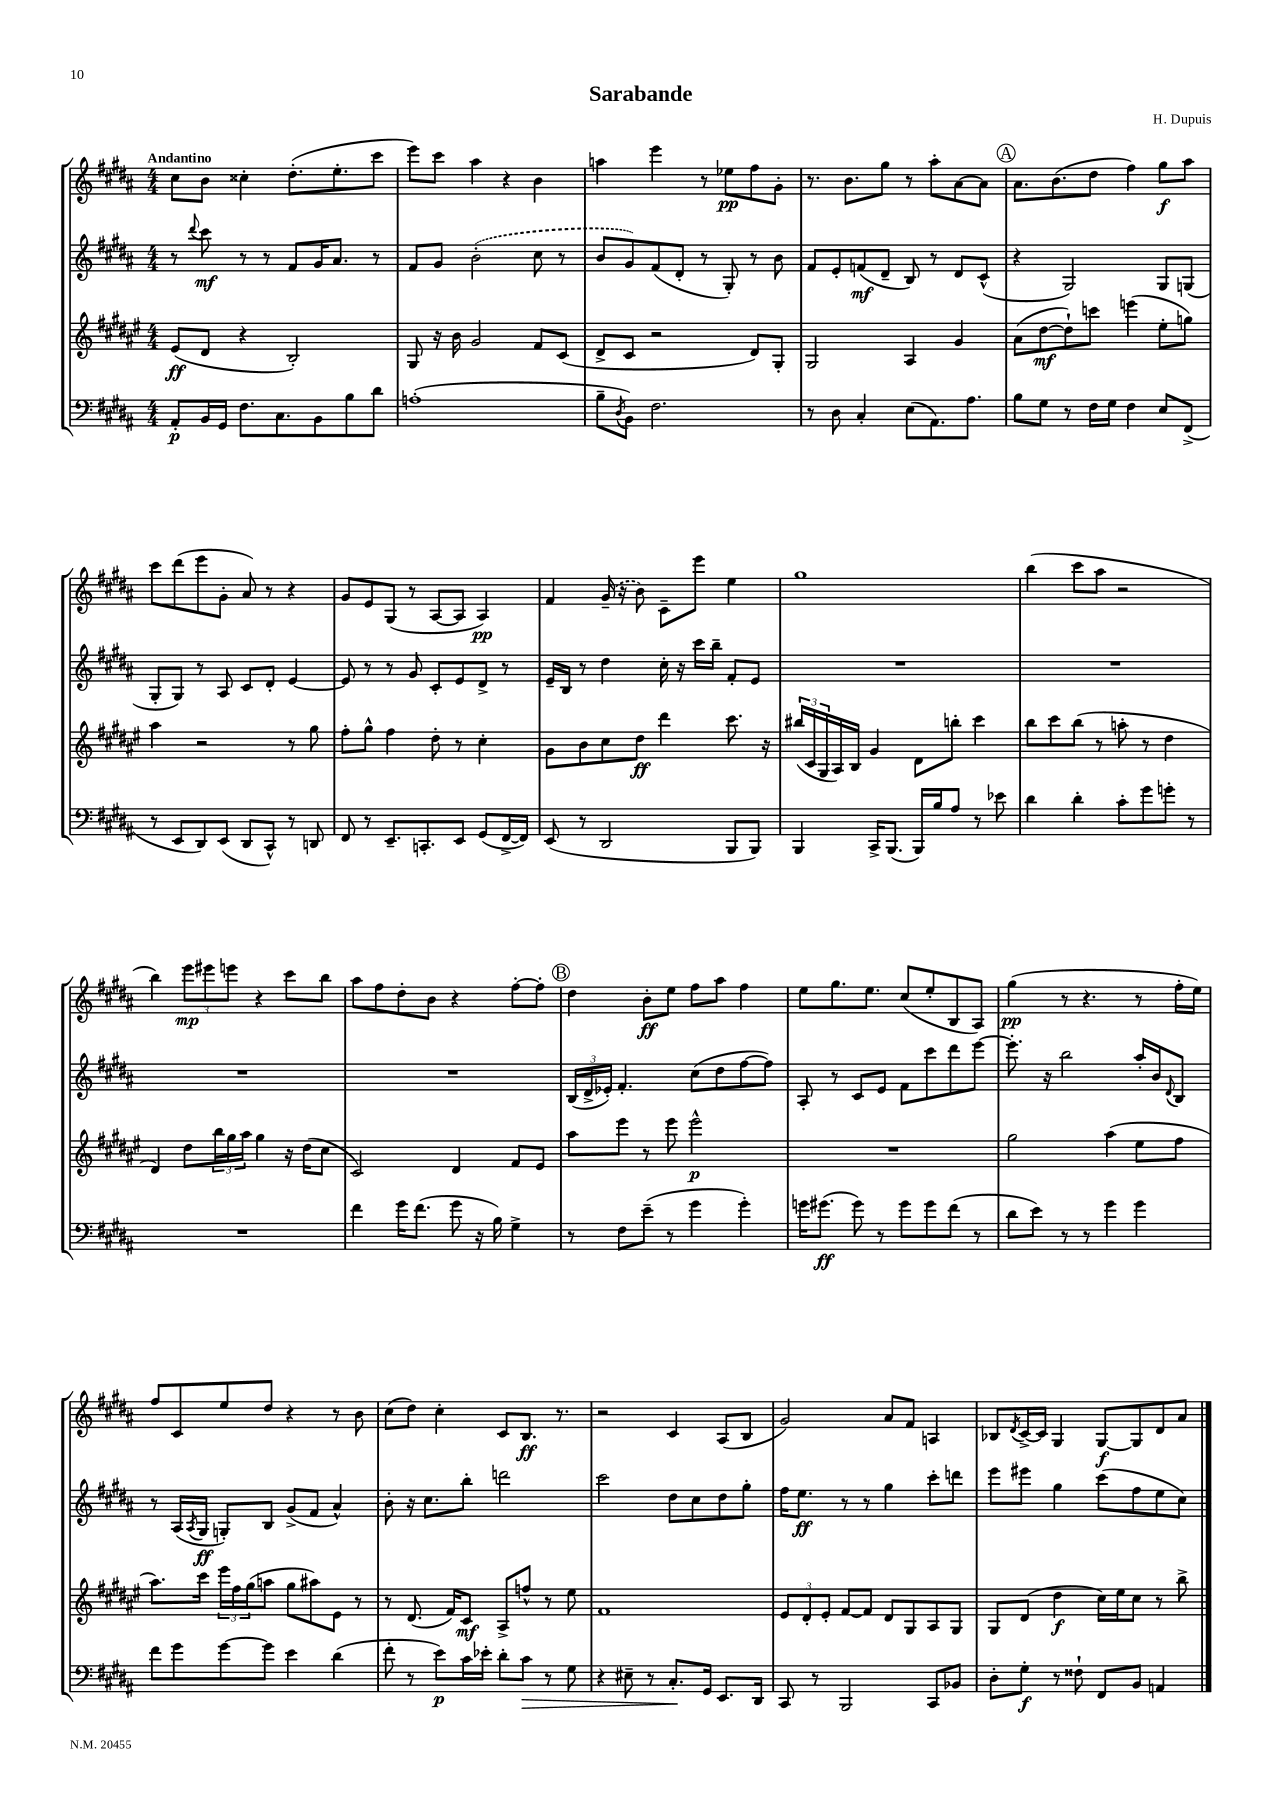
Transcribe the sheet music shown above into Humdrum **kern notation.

**kern	**kern	**kern	**kern
*staff4	*staff3	*staff2	*staff1
*clefF4	*clefG2	*clefG2	*clefG2
*k[f#c#g#d#a#]	*k[f#c#g#d#a#e#]	*k[f#c#g#d#a#]	*k[f#c#g#d#a#]
*M4/4	*M4/4	*M4/4	*M4/4
8AA#'	(8e#	8r	8cc#
.	.	8qqddd#	.
16BB	8d#	8ccc#	8b
16GG#	.	.	.
8.F#	4r	8r	4cc##'
.	.	8r	.
8.C#	.	.	.
.	2B')	8f#	(8.dd#'
8BB	.	16g#	.
.	.	8.a#	8.ee'
8B	.	.	.
8d#	.	8r	8ccc#
=	=	=	=
(1A'	8G#	8f#	8eee)
.	16r	8g#	8ccc#
.	16b	.	.
.	2g#	(2b'	4aa#
.	.	.	4r
.	8f#	8cc#	4b
.	(8c#	8r	.
=	=	=	=
8B~	8d#^	8b	4aa
8qD#	.	.	.
8BB)	8c#	8g#)	.
2.F#	2r	(8f#	4eee
.	.	8d#'	.
.	.	8r	8r
.	.	8G#')	8ee-
.	8d#)	8r	8ff#
.	8G#'	8b	8g#'
=	=	=	=
8r	2G#	8f#	8.r
8D#	.	8e'	.
.	.	.	8.b
4C#'	.	(8f	.
.	.	8d#~	8gg#
(8E	4A#	8B)	8r
8.AA#)	.	8r	8aa#'
.	4g#	8d#	[8a#
8.A#	.	.	.
.	.	(8c#^^	8a#]
=	=	=	=
8B	(8a#	4r	8.a#
8G#	[8dd#	.	.
.	.	.	(8.b
8r	8dd#`])	2G#)	.
16F#	8ccc	.	8dd#
16G#	.	.	.
4F#	(4eee	.	4ff#)
8E	8ee#'	8G#	8gg#
(8FF#^	8gg)	(8G	8aa#
=	=	=	=
8r	4aa#	8G#'	8ccc#
8EE	.	8G#)	(8ddd#
8DD#)	2r	8r	8eee
(8EE	.	8A#	8g#'
8DD#	.	8c#	8a#)
8CC#^^)	.	8d#'	8r
8r	8r	[4e	4r
8DD	8gg#	.	.
=	=	=	=
8FF#	8ff#'	8e]	8g#
8r	8gg#^^	8r	8e
8.EE~	4ff#	8r	(8G#
.	.	8g#	8r
8.CC'	.	.	.
.	8dd#'	8c#'	[8A#
8EE	8r	8e	8A#]
(8GG#	4cc#'	8d#^	4A#)
[16FF#^	.	8r	.
16FF#])	.	.	.
=	=	=	=
(8EE	8g#	16e~	4f#
.	.	16B	.
8r	8b	8r	.
2DD#	8cc#	4dd#	(16g#~
.	.	.	16r
.	8dd#	.	8b)
.	4ddd#	16cc#'	8c#~
.	.	16r	.
.	.	16ccc#	8eee
.	.	16bb~	.
8BBB	8.ccc#	8f#'	4ee
8BBB)	.	8e	.
.	16r	.	.
=	=	=	=
4BBB	(24bb#	1r	1gg#
.	24c#	.	.
.	24G#	.	.
.	16A#)	.	.
.	16B	.	.
16CC#^	4g#	.	.
(8.BBB	.	.	.
16BBB)	8d#	.	.
16B	.	.	.
8A#	8bb'	.	.
8r	4ccc#	.	.
8e-	.	.	.
=	=	=	=
4d#	8bb	1r	(4bb
.	8ccc#	.	.
4d#'	(8bb	.	8ccc#
.	8r	.	8aa#
8c#'	8aa'	.	2r
8g#	8r	.	.
8g'	4dd#	.	.
8r	.	.	.
=	=	=	=
1r	4d#)	1r	4bb)
.	8dd#	.	12eee
.	.	.	12eee#
.	24bb	.	.
.	24gg#	.	12eee
.	24aa#	.	.
.	4gg#	.	4r
.	16r	.	8ccc#
.	(16dd#	.	.
.	8cc#	.	8bb
=	=	=	=
4f#	2c#)	1r	8aa#
.	.	.	8ff#
16g#	.	.	8dd#'
(8.f#	.	.	.
.	.	.	8b
8g#	4d#	.	4r
16r	.	.	.
16B)	.	.	.
4G#^	8f#	.	[8ff#'
.	8e#	.	8ff#']
=	=	=	=
8r	8aa#	(24B	4dd#
.	.	24d#^	.
.	.	24e-')	.
8F#	8eee#	4.f#'	.
(8e~	8r	.	8b'
8r	8eee#	.	8ee
4g#	2eee#^^	(8cc#	8ff#
.	.	8dd#	8aa#
4g#')	.	[8ff#	4ff#
.	.	8ff#])	.
=	=	=	=
16g	1r	8A#'	8ee
(8.g#	.	.	.
.	.	8r	8.gg#
8g#)	.	8c#	.
.	.	.	8.ee
8r	.	8e	.
8g#	.	8f#	(8cc#
8g#	.	8ccc#	8ee'
(8f#	.	8ddd#	8B
8r	.	[8eee	8A#)
=	=	=	=
8d#	2gg#	8.eee']	(4gg#
8e)	.	.	.
.	.	16r	.
8r	.	2bb	8r
8r	.	.	4.r
4g#	(4aa#	.	.
4g#	8ee#	16aa#'	8r
.	.	16b	.
.	.	8qqd#	.
.	8ff#	8B	16ff#'
.	.	.	16ee)
=	=	=	=
8f#	8.aa#)	8r	8ff#
8g#	.	(16A#	8c#
.	.	8qA#	.
.	16ccc#	16G#	.
[8g#	24eee#	8G')	8ee
.	24ff#	.	.
.	(24gg#	.	.
8g#]	8aa	8B	8dd#
4e	8gg#	(8g#^	4r
.	8aa#)	8f#	.
(4d#	8e#	4a#^^)	8r
.	8r	.	8b
=	=	=	=
8f#'	8r	8b'	(8cc#
8r	(8.d#	16r	8dd#)
.	.	8.cc#	.
8e)	.	.	4cc#'
.	16f#)	.	.
16c#	8c#	8bb'	.
16e-'	.	.	.
8d#'	8A#^	2ddd	8c#
8c#	8ff^^	.	8.B
8r	8r	.	.
.	.	.	8.r
8G#	8ee#	.	.
=	=	=	=
4r	1f#	2ccc#	2r
8E#~	.	.	.
8r	.	.	.
8.C#'	.	8dd#	4c#
.	.	8cc#	.
16GG#	.	.	.
8.EE	.	8dd#	(8A#
.	.	8gg#'	8B
16DD#	.	.	.
=	=	=	=
8CC#	12e#	16ff#	2g#)
.	.	8.ee	.
.	12d#'	.	.
8r	.	.	.
.	12e#'	.	.
2BBB	[8f#	8r	.
.	8f#]	8r	.
.	8d#	4gg#	8a#
.	8G#	.	8f#
8CC#	8A#	8ccc#'	4A
8BB-	8G#	8ddd	.
=	=	=	=
8D#'	8G#	8eee	8B-
.	.	.	8qd#
8G#'	(8d#	8eee#	[16c#^
.	.	.	16c#]
8r	4dd#	4gg#	4G#
8F##`	.	.	.
8FF#	16cc#)	(8ccc#	[8G#
.	16ee#	.	.
8BB	8cc#	8ff#	8G#]
4AA	8r	8ee	8d#
.	8bb^	8cc#)	8a#
==	==	==	==
*-	*-	*-	*-
